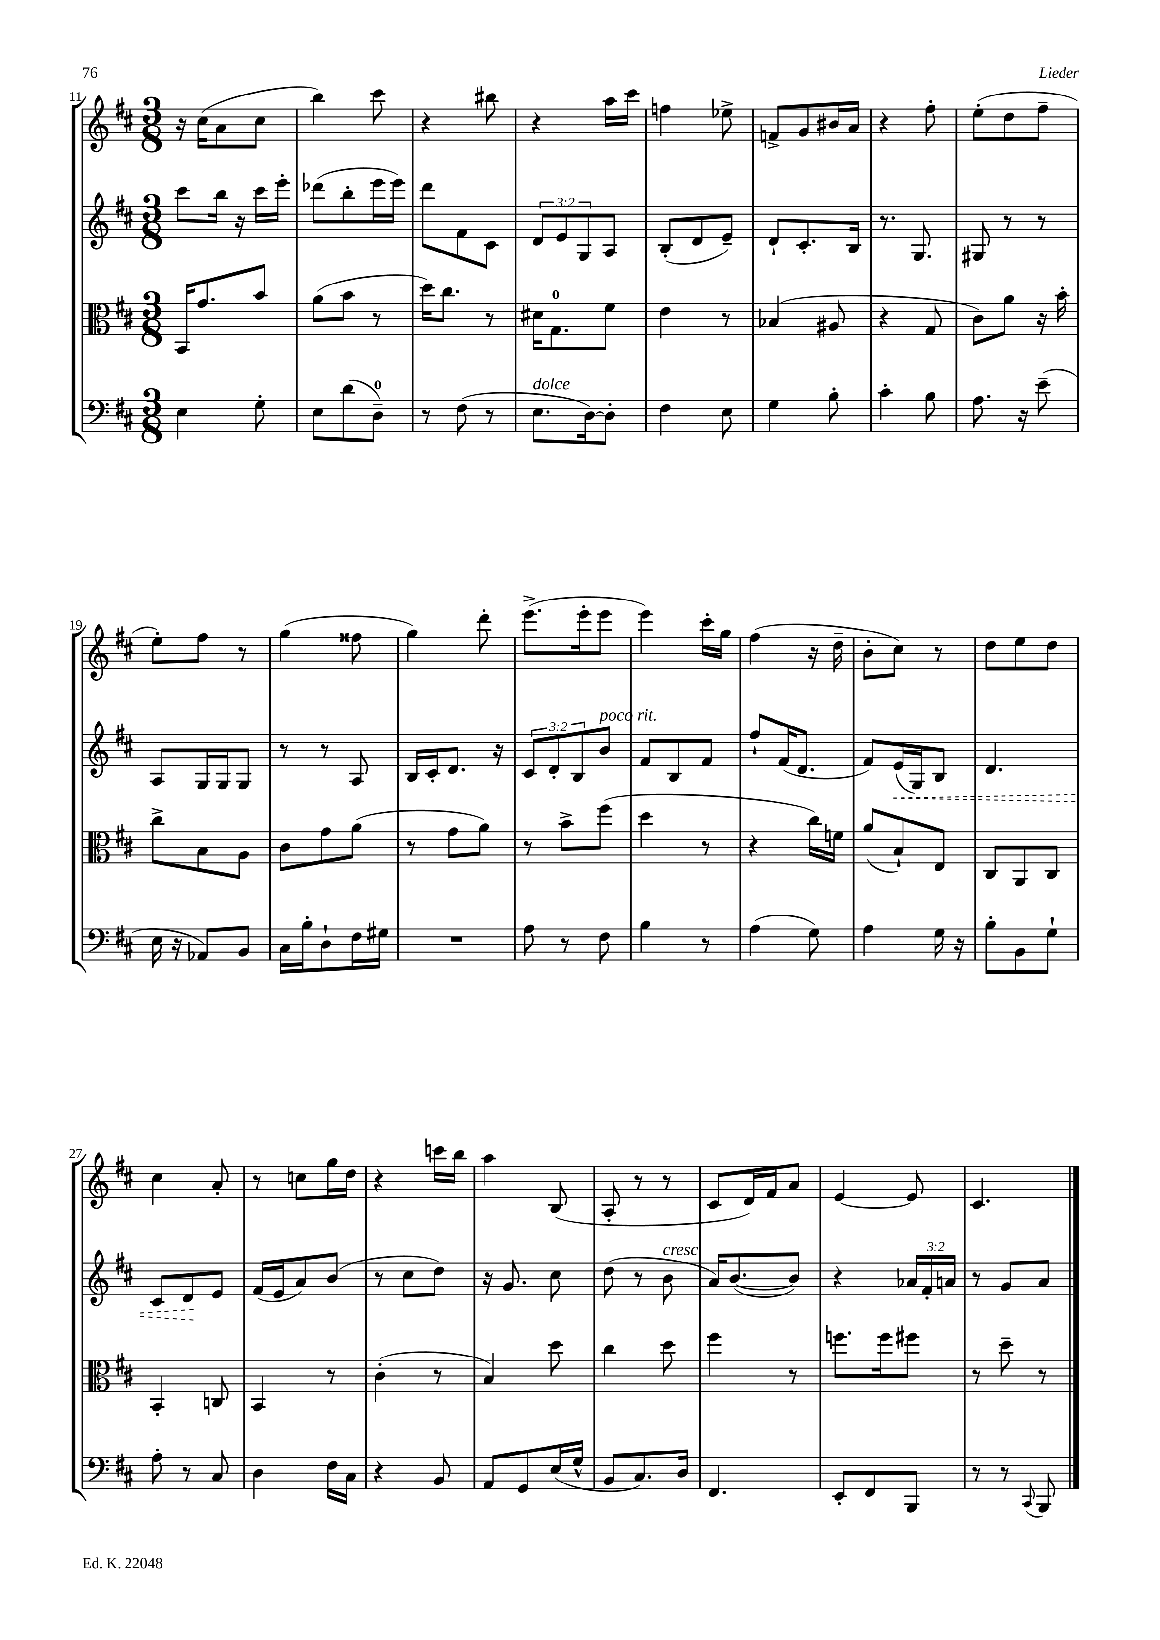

**kern	**kern	**kern	**dynam	**kern
*part4	*part3	*part2	*part2	*part1
*staff4	*staff3	*staff2	*staff2	*staff1
*clefF4	*clefC3	*clefG2	*	*clefG2
*k[f#c#]	*k[f#c#]	*k[f#c#]	*	*k[f#c#]
*M3/8	*M3/8	*M3/8	*	*M3/8
=11	=11	=11	=11	=11
4E\	16BB/KL	8ccc#\L	.	16r
.	8.g/	.	.	(16cc#\KL
.	.	16bb\Jk	.	8a\
.	.	16r	.	.
8G'\	8b/J	16ccc#\LL	.	8cc#\J
.	.	16eee'\JJ	.	.
=12	=12	=12	=12	=12
8E\L	(8a\L	(8ddd-X\L	.	4bb\)
(8d\	8b\J	8bb'\	.	.
8D~\J)	8r	16eee\L	.	8ccc#\
.	.	16eee\JJ)	.	.
=13	=13	=13	=13	=13
8r	16dd\KL)	8ddd\L	.	4r
.	8.cc#\J	.	.	.
(8F#\	.	8f#\	.	.
8r	8r	8c#\J	.	8bb#X\
=14	=14	=14	=14	=14
!LO:TX:a:i:t=dolce	!	!	!	!
8.E\L	16d#X\KL	12d/L	.	4r
.	8.G\	.	.	.
.	.	12e/	.	.
.	.	12G/	.	.
[16D\k)	.	.	.	.
8D'\J]	8f#\J	8A/J	.	16aa\LL
.	.	.	.	16ccc#\JJ
=15	=15	=15	=15	=15
4F#\	4e\	(8B'/L	.	4ffn\
.	.	8d/	.	.
8E\	8r	8e~/J)	.	8ee-X^\
=16	=16	=16	=16	=16
4G\	(4B-X/	8d`/L	.	8fn^/L
.	.	8.c#'/	.	8g/
8B'\	8A#X/	.	.	16b#X/L
.	.	16B/Jk	.	16a/JJ
=17	=17	=17	=17	=17
4c#'\	4r	8.r	.	4r
.	.	8.G/	.	.
8B\	8G/	.	.	8ff#'\
=18	=18	=18	=18	=18
8.A\	8c#\L)	8G#X/	.	(8ee'\L
.	8a\J	8r	.	8dd\
16r	.	.	.	.
(8e~\	16r	8r	.	8ff#~\J
.	16b'\	.	.	.
!!LO:LB:g=z
=19	=19	=19	=19	=19
16E\	8cc#^\L	8A/L	.	8ee'\L)
16r	.	.	.	.
8AA-X/L)	8B\	16G/L	.	8ff#\J
.	.	16G/J	.	.
8BB/J	8A\J	8G/J	.	8r
=20	=20	=20	=20	=20
16C#\LL	8c#\L	8r	.	(4gg\
16B'\J	.	.	.	.
8D`\	8g\	8r	.	.
16F#\L	(8a\J	8A/	.	8ff##X\
16G#X\JJ	.	.	.	.
=21	=21	=21	=21	=21
4.r	8r	16B/LL	.	4gg\)
.	.	16c#'/J	.	.
.	8g\L	8.d/J	.	.
.	8a\J)	.	.	8ddd'\
.	.	16r	.	.
=22	=22	=22	=22	=22
8A\	8r	12c#/L	.	(8.eee^\L
.	.	12d'/	.	.
8r	8b^\L	.	.	.
.	.	12B/	.	.
.	.	.	.	16eee'\k
!	!	!LO:TX:a:i:t=poco rit.	!	!
8F#\	(8ff#\J	8b/J	.	8eee\J
=23	=23	=23	=23	=23
4B\	4dd\	8f#/L	.	4eee\)
.	.	8B/	.	.
8r	8r	8f#/J	.	16ccc#'\LL
.	.	.	.	16gg\JJ
=24	=24	=24	=24	=24
(4A\	4r	8ff#`/L	.	(4ff#\
.	.	(16f#/K	.	.
.	.	8.d/J	.	.
8G\)	16cc#\LL)	.	.	16r
.	16fn\JJ	.	.	16dd~\
=25	=25	=25	=25	=25
4A\	(8a/L	8f#/L)	.	8b'\L
!	!	!	!LO:HP:b	!
.	8B`/)	(16e/L	<	8cc#\J)
.	.	16G/J)	.	.
16G\	8E/J	8B/J	.	8r
16r	.	.	.	.
=26	=26	=26	=26	=26
8B'\L	8C#/L	4.d/	.	8dd\L
8BB\	8AA/	.	.	8ee\
8G`\J	8C#/J	.	.	8dd\J
!!LO:LB:g=z
=27	=27	=27	=27	=27
8A'\	4BB'/	8c#/L	.	4cc#\
8r	.	8d/	.	.
8C#/	8Cn/	8e/J	[	8a'/
=28	=28	=28	=28	=28
4D\	4BB/	(16f#/LL	.	8r
.	.	16e/J	.	.
.	.	8a/)	.	8ccn\L
16F#\LL	8r	(8b/J	.	16gg\L
16C#\JJ	.	.	.	16dd\JJ
=29	=29	=29	=29	=29
4r	(4c#'\	8r	.	4r
.	.	8cc#\L	.	.
8BB/	8r	8dd\J)	.	16cccn\LL
.	.	.	.	16bb\JJ
=30	=30	=30	=30	=30
8AA/L	4B/)	16r	.	4aa\
.	.	8.g/	.	.
8GG/	.	.	.	.
(16E/L	8dd\	8cc#\	.	(8B/
16G^^/JJ	.	.	.	.
=31	=31	=31	=31	=31
8BB/L	4cc#\	(8dd\	.	8A'/
8.C#/)	.	8r	.	8r
!	!	!LO:TX:a:i:t=cresc.	!	!
.	8dd\	8b\	.	8r
16D/Jk	.	.	.	.
=32	=32	=32	=32	=32
4.FF#/	4ff#\	16a/KL)	.	8c#/L
.	.	([8.b/	.	.
.	.	.	.	16d/L)
.	.	.	.	16f#/J
.	8r	8b/J])	.	8a/J
=33	=33	=33	=33	=33
8EE'/L	8.ffn\L	4r	.	[4e/
8FF#/	.	.	.	.
.	16ff\k	.	.	.
8BBB/J	8ff#X\J	24a-X/LL	.	8e/]
.	.	24f#'/	.	.
.	.	24an/JJ	.	.
=34	=34	=34	=34	=34
8r	8r	8r	.	4.c#/
8r	8dd~\	8g/L	.	.
8qqCC#/	.	.	.	.
8BBB/	8r	8a/J	.	.
==	==	==	==	==
*-	*-	*-	*-	*-
